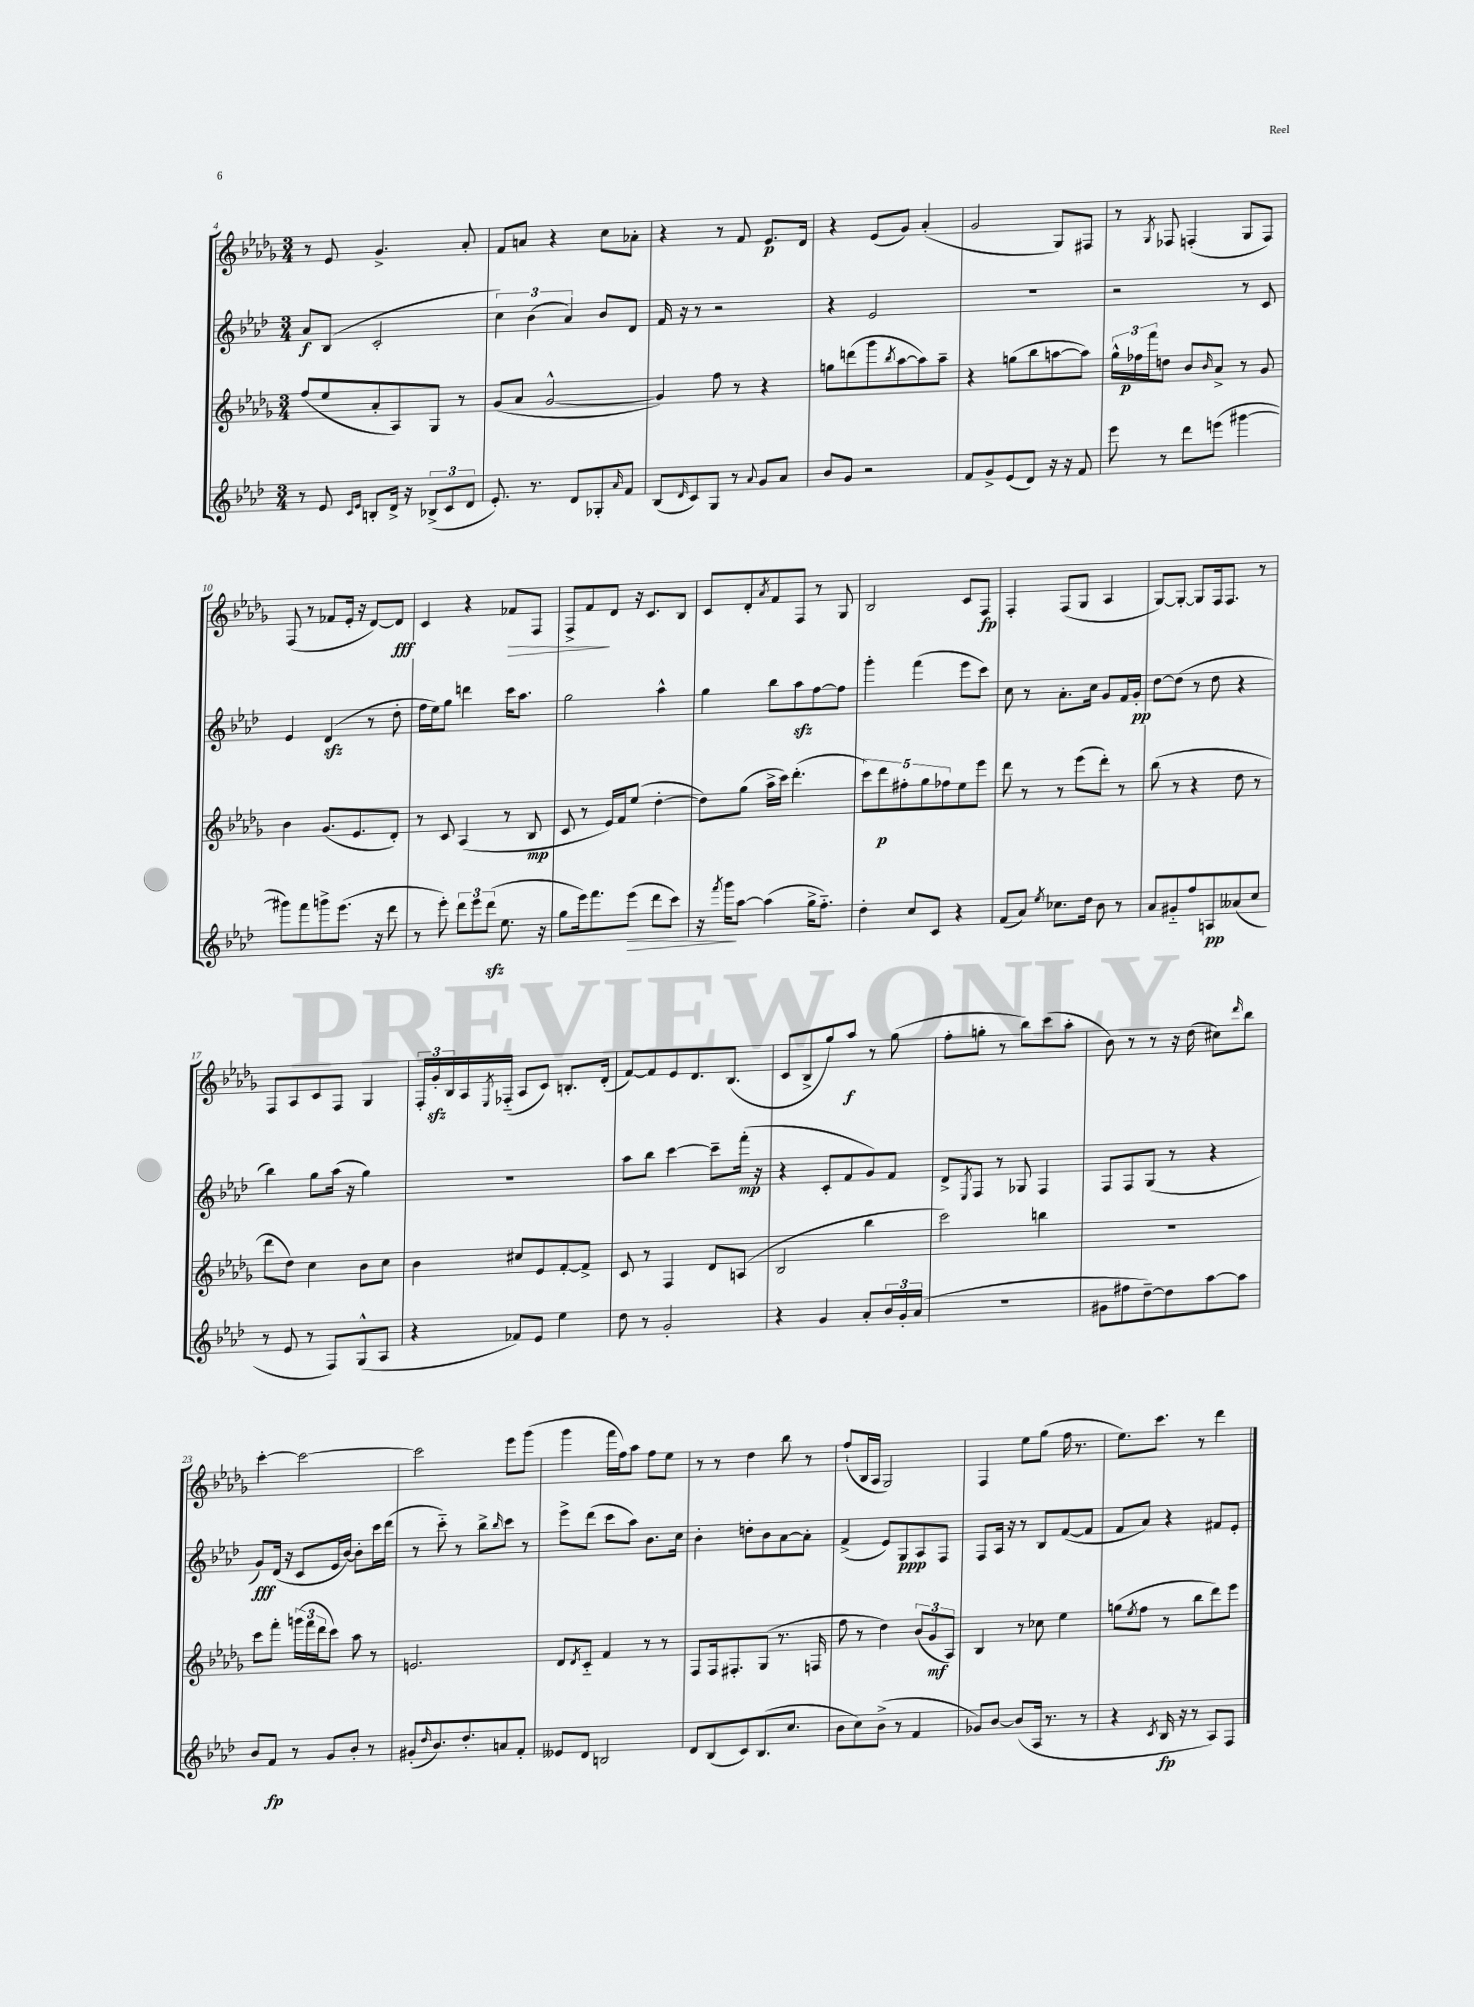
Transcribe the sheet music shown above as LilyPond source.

<<
\new StaffGroup <<
\new Staff = "s0" {
    \clef treble \key des \major \numericTimeSignature \time 3/4
    r8 ees'8 ges'4.-> aes'8-. |
    f'8 a'8 r4 c''8 aes'8-. |
    r4 r8 f'8 ees'8.\p des'16 |
    r4 ees'8( ges'8) aes'4-.( |
    ges'2 ges8) fis8 |
    r8 \acciaccatura { ges8 } fes8 f4-.( ges8 f8) |
    f8( r8 fes'8 ees'16-. r16 des'8~) des'8\fff |
    c'4 r4 fes'8\> f8 |
    f8-> f'8\! des'8 r16 c'8. bes8 |
    c'8 des'8-. \acciaccatura { aes'8 } f'8 f8 r8 ges8 |
    bes2 c'8 f8\fp |
    f4-. f8( ges8 aes4 |
    ges8~) ges8~-. ges8 f16 f8. r8 |
    f8 aes8 c'8 f8 ges4 |
    \tuplet 3/2 { f16-. ges'16-.\sfz bes16 } aes16 \acciaccatura { ees8 } fes16-_( aes8 c'8) b8.-. des'16-.( |
    f'8~) f'8 ees'8 des'8. bes8.( |
    c'8 bes8-> ges''8) aes''8\f r8 ges''8( |
    f''8-. g''8-. r8 bes''8) c'''8( aes''8-. |
    bes'8) r8 r8 r16 des''16( cis''8) \grace { des'''16 } bes''8 |
    c'''4~-. c'''2~ |
    c'''2 ees'''8 ges'''8( |
    ges'''4 f'''16 f''16) aes''8 f''8 ees''8 |
    r8 r8 des''4 bes''8 r8 |
    f''8-!( bes16 aes16 ges2) |
    f4 ees''8 ges''8( f''16 r8. |
    ees''8.) c'''8. r8 des'''4 \bar "|." |
}
\new Staff = "s1" {
    \clef treble \key aes \major \numericTimeSignature \time 3/4
    aes'8\f bes8( c'2-. |
    \tuplet 3/2 { c''4) bes'4( aes'4) } bes'8 des'8 |
    f'16 r16 r8 r2 |
    r4 ees'2 |
    R2. |
    r2 r8 c'8 |
    ees'4 des'4\sfz( r8 des''8-. |
    f''16 ees''16) g''8 d'''4 c'''16 aes''8. |
    g''2 aes''4-^ |
    g''4 bes''8 aes''8\sfz f''8~ f''8 |
    g'''4-. f'''4( ees'''8 c'''8) |
    c''8 r8 aes'8.-. c''16 g'8 f'16 g'16-.\pp |
    des''8~ des''8( r8 des''8 r4 |
    bes''4) g''8 aes''16( r16 g''4) |
    R2. |
    aes''8 bes''8 c'''4~ c'''8-- f'''16-.\mp( r16 |
    r4 c'8-. f'8 g'8) f'8 |
    des'8-> \acciaccatura { ees8 } f8 r8 ges8 f4 |
    f8 f8 g8( r8 r4 |
    g'8\fff) des'16( r16 c'8 ees'16 bes'16~) bes'8-. c'''16 des'''16( |
    r8 c'''8-_) r8 bes''8-> \grace { bes''16 } c'''8 r8 |
    ees'''8-> des'''8( c'''8 aes''8) bes'8. c''16 |
    bes'4-. d''8-. bes'8 aes'8~ aes'8-. |
    f'4->( ees'8) g8\ppp aes8 f8 |
    f8 aes16 r16 r8 bes8 f'8~( f'8 |
    f'8 aes'8) r4 fis'8 ees'8-. \bar "|." |
}
\new Staff = "s2" {
    \clef treble \key des \major \numericTimeSignature \time 3/4
    f''8( ees''8 aes'8-. aes8) ges8 r8 |
    ges'8( aes'8 ges'2~-^ |
    ges'4) f''8 r8 r4 |
    g''8 d'''8( ges'''8 \acciaccatura { bes''8 } aes''8~ aes''8) aes''8-- |
    r4 g''8( bes''8 a''8~ a''8) |
    \tuplet 3/2 { ges''16-^ fes''16\p f'''16 } d''8 bes'8 \grace { bes'16 } aes'8-> r8 ges'8 |
    bes'4 ges'8.( ees'8. des'8-.) |
    r8 c'8 aes4( r8 bes8\mp |
    c'8 r8 ees'16) f'16 ees''8( des''4~-. |
    des''8) ges''8( aes''16-> c'''16) des'''4.-.( |
    \tuplet 5/4 { c'''8) des'''8\p fis''8-. ges''8 fes''8 } ees''8 ees'''8 |
    des'''8 r8 r8 ees'''8( des'''8-.) r8 |
    bes''8( r8 r4 des''8 r8 |
    des'''8 des''8) c''4 bes'8 c''8 |
    bes'4 cis''8 ees'8 f'8~-. f'8-> |
    c'8 r8 f4 des'8 a8( |
    bes2 bes''4 |
    c'''2) b''4 |
    R2. |
    c'''8 f'''8-. \tuplet 3/2 { g'''16( f'''16 des'''16 } c'''8) aes''8 r8 |
    e'2. |
    des'8 \acciaccatura { des'8 } c'8-_ f'4 r8 r8 |
    f8 f16 fis8.-. ges8( r8. f16 |
    f''8 r8 des''4) \tuplet 3/2 { bes'8( ges'8\mf aes8) } |
    bes4 r8 ces''8 ees''4 |
    g''8( \acciaccatura { ees''8 } f''8 r8 bes''8 des'''8) ees'''8 \bar "|." |
}
\new Staff = "s3" {
    \clef treble \key aes \major \numericTimeSignature \time 3/4
    r8 ees'8 \grace { c'16 ees'16 } b8-. des'16-> r16 \tuplet 3/2 { bes8->( c'8 des'8 } |
    ees'8.-.) r8. des'8 ges8-. \grace { aes'16 } f'8 |
    bes8( \grace { des'16 } c'8) g8 r8 \appoggiatura { aes'8 } g'8 aes'8 |
    bes'8 g'8 r2 |
    f'8 g'8-> ees'8( des'8) r16 r16 f'8 |
    ees'''8 r8 des'''8 e'''8( gis'''4~ |
    gis'''8) f'''8 g'''8-> ees'''8.( r16 des'''8 |
    r8 ees'''8-.) \tuplet 3/2 { des'''8 ees'''8 des'''8\sfz( } ees''8. r16 |
    g''8 ees'''16) f'''8. ees'''8\>( des'''8 c'''8) |
    r16 \acciaccatura { f'''8 } g'''16\! aes''8~ aes''4( g''16-> f''8.-_) |
    des''4-. c''8 c'8 r4 |
    f'8( aes'8) \acciaccatura { ees''8 } ces''8. des''16 bes'8 r8 |
    aes'8 gis'8-_ f''8 a8\pp aeses'8( c''8 |
    r8 ees'8 r8 f8) g8-^( aes8 |
    r4 fes'8) ees'8 ees''4 |
    des''8 r8 g'2-. |
    r4 g'4 aes'8-. \tuplet 3/2 { bes'16 g'16-. aes'16( } |
    R2. |
    gis'8 fis''8 des''8~--) des''8 aes''8~ aes''8 |
    bes'8 f'8\fp r8 g'8 bes'8-. r8 |
    gis'8-.( \grace { des''16 } bes'8.) des''8.-. a'8 f'8-. |
    eeses'8 des'8 b2 |
    des'8 bes8( c'8) bes8.( c''8. |
    bes'8 c''8) bes'8->( r8 f'4 |
    ges'8) bes'8~ bes'8( aes16 r8. r8 |
    r4 \acciaccatura { c'8 } bes16\fp r16 r8 aes8) f8 \bar "|." |
}
>>
>>
\layout { \context { \Score currentBarNumber = #4 } }
